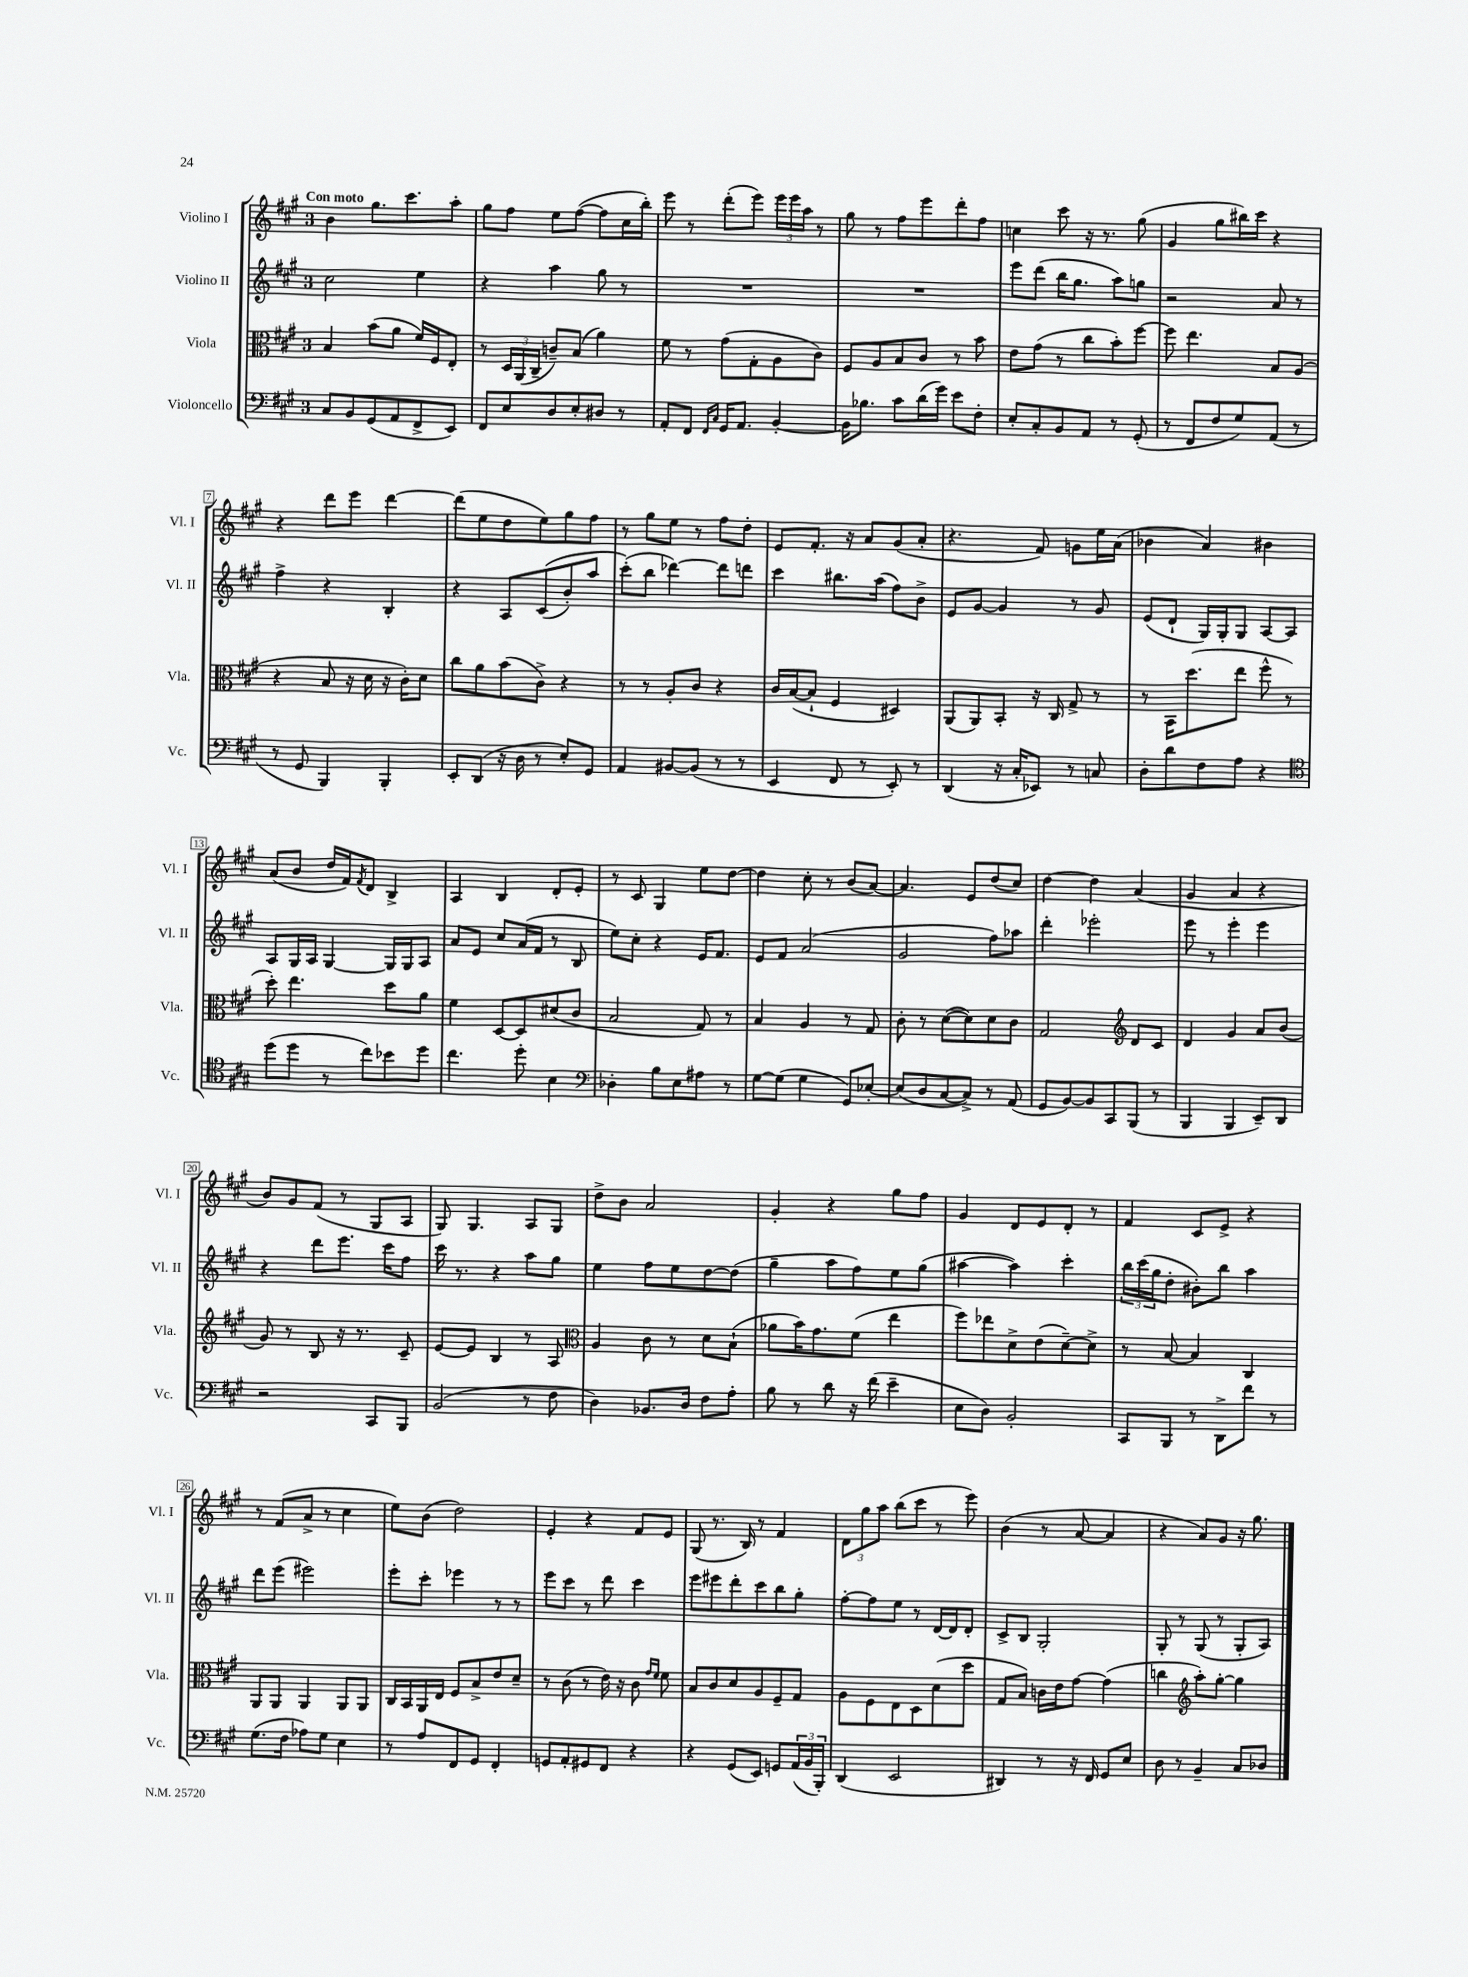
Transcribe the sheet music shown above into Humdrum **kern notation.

**kern	**kern	**kern	**kern
*part4	*part3	*part2	*part1
*staff4	*staff3	*staff2	*staff1
*I"Violoncello	*I"Viola	*I"Violino II	*I"Violino I
*I'Vc.	*I'Vla.	*I'Vl. II	*I'Vl. I
*clefF4	*clefC3	*clefG2	*clefG2
*k[f#c#g#]	*k[f#c#g#]	*k[f#c#g#]	*k[f#c#g#]
*M3/4	*M3/4	*M3/4	*M3/4
=1	=1	=1	=1
!	!	!	!LO:TX:a:B:t=Con moto
8C#/L	4B/	2cc#\	4b\
8BB/	.	.	.
(8GG#/	(8b\L	.	8.gg#\L
8AA/	8a\J	.	.
.	.	.	8.ccc#\
8FF#^/	16f#/LL)	4ee\	.
.	16F#/J	.	.
8EE/J)	8E'/J	.	8aa'\J
=2	=2	=2	=2
8FF#/L	8r	4r	8gg#\L
8E/	24D/LL	.	8ff#\J
.	(24AA/	.	.
.	24C#~/JJ	.	.
8D/	8cn~/L)	4aa\	8ee\L
8E'/	(8B/J	.	([8ff#\J
8D#X/J	4a\)	8gg#\	8ff#\L]
8r	.	8r	16cc#\L
.	.	.	16bb'\JJ)
=3	=3	=3	=3
8AA'/L	8f#\	2.r	8eee\
8FF#/J	8r	.	8r
16qqFF#/LL	.	.	.
16qqC#/JJ	.	.	.
16GG#/KL	(8g#\L	.	(8ddd'\L
8.AA/J	.	.	.
.	8G#'\	.	8eee\J)
[4BB'/	8A\	.	24eee\LL
.	.	.	24eee\
.	.	.	24aa\JJ
.	8c#\J)	.	8r
=4	=4	=4	=4
16BB\KL]	8F#/L	2.r	8gg#\
8.B-X\J	.	.	.
.	8A/	.	8r
8c#\L	8B/	.	8ff#\L
(16d\L	8c#/J	.	8eee\
16g#\JJ)	.	.	.
8e\L	8r	.	8ddd'\
8F#'\J	8b\	.	8ff#\J
=5	=5	=5	=5
8E'/L	8e\L	8eee\L	4ccn\
8C#'/	(8g#\J	(8ddd\J	.
8BB/	8r	16bb\KL	8ccc#\
.	.	8.gg#\J	.
8AA/J	8cc#\L	.	16r
.	.	.	8.r
8r	8b'\)	8aa\L)	.
(8GG#'/	[8ff#\J	8ggn\J	(8gg#\
=6	=6	=6	=6
8r	8ff#\]	2r	4g#/
8FF#/L	4.ee\	.	.
8F#/	.	.	8gg#\L
8G#/)	.	.	16bb#X\L)
.	.	.	16ccc#\JJ
(8AA/J	8B/L	8a/	4r
8r	(8A/J	8r	.
!!LO:LB:g=z
=7	=7	=7	=7
8r	4r	4ff#^\	4r
8GG#/	.	.	.
4BBB/)	8B/	4r	8ddd\L
.	16r	.	8eee\J
.	16d\	.	.
4BBB'/	16r	4B'/	[4ddd\
.	16c#'\KL)	.	.
.	8d\J	.	.
=8	=8	=8	=8
8EE'/L	8cc#\L	4r	(8ddd\L]
(8DD/J	8a\	.	8ee\
16r	(8b\	8A/L	8dd\
16D\	.	.	.
8r	8c#^\J)	((8c#/	8ee\)
8E'/L)	4r	8b'/)	8gg#\
8GG#/J	.	8aa/J	8ff#\J
=9	=9	=9	=9
4AA/	8r	(8ccc#'\L)	8r
.	8r	8bb\J	8gg#\L
[8BB#X/L	8A'/L	[4ddd-X\)	8ee\J
(8BB#/J]	8c#/J	.	8r
8r	4r	8ddd-\L]	8ff#\L
8r	.	8dddn\J	8dd'\J
=10	=10	=10	=10
4EE/	16c#/LL	4ccc#\	8e/L
.	([16B/J	.	.
.	8B`/J]	.	8.f#'/J
8FF#/	4F#/	8.bb#X\L	.
.	.	.	16r
8r	.	.	8a/L
.	.	(16aa\Jk	.
8EE'/)	4D#X/)	8ff#\L)	(8g#/
8r	.	8b^\J	8a'/J
=11	=11	=11	=11
(4DD/	(8AA/L	8e/L	4.r
.	8AA/)	[8g#/J	.
16r	8BB'/J	4g#/]	.
16C#'/KL	.	.	.
8EE-X/J)	16r	.	8f#/)
.	16C#/	.	.
8r	8G#^/	8r	8gn\L
8Cn/	8r	8g#/	16ee\L
.	.	.	(16a\JJ
=12	=12	=12	=12
8D'\L	8r	(8e/L	4b-X\
8d\	16BB\KL	8d`/J	.
.	(8.dd\	.	.
8F#\	.	16G#/LL)	4a/)
.	.	16G#'/J	.
8A\J	8ee\J	8G#/J	.
4r	8ff#^^\	[8A/L	4b#X\
.	8r	8A/J]	.
!!LO:LB:g=z
=13	=13	=13	=13
*clefC4	*	*	*
(8dd\L	8dd'\)	8A/L	(8a/L
8dd\J	4.ee\	16G#/L	8b/J
.	.	16A/JJ	.
8r	.	[4G#/	16dd/LL
.	.	.	16f#/J)
.	.	.	8qf#/
8cc#\L)	.	.	8d/J
8b-X\	8dd\L	16G#/LL]	4B^/
.	.	16G#/J	.
8dd\J	8a\J	8A/J	.
=14	=14	=14	=14
4.cc#\	4f#\	8a/L	4A/
.	.	8e/J	.
.	[8D/L	8cc#/L	4B/
8dd'\	8D/]	(16a/L	.
.	.	16f#/JJ	.
4B\	(8d#X/	8r	8d'/L
.	8c#/J	8B/	8e'/J
=15	=15	=15	=15
*clefF4	*	*	*
4D-X'\	2B/	8ee\L)	8r
.	.	8cc#'\J	8c#/
8B\L	.	4r	4G#/
8E\	.	.	.
8A#X\J	8G#/)	16e/KL	8ee\L
.	.	8.f#/J	.
8r	8r	.	[8dd\J
=16	=16	=16	=16
[8G#\L	4B/	8e/L	4dd\]
(8G#\J]	.	8f#/J	.
4G#\	4A/	(2a/	8cc#'\
.	.	.	8r
8GG#/L)	8r	.	(8b/L
[8E-X'/J	8G#/	.	[8a/J)
=17	=17	=17	=17
(8E-/L]	8c#'\	2g#/	4.a/]
8D/	8r	.	.
[8C#/	([8d\L	.	.
8C#^/J])	8d\])	.	8e/L
8r	8d\	8ff#\L)	(8dd/
(8AA/	8c#\J	8aa-X\J	8cc#/J)
=18	=18	=18	=18
8GG#/L	2G#/	4ddd'\	[4dd\
[8BB/)	.	.	.
8BB/]	.	2eee-X'\	4dd\]
8CC#/	.	.	.
*	*clefG2	*	*
(8BBB/J	8d/L	.	(4a/
8r	8c#/J	.	.
=19	=19	=19	=19
4BBB/	4d/	8eee\	4g#/
.	.	8r	.
4BBB/	4g#/	4eee'\	4a/
8EE~/L)	8a/L	4eee\	4r
8DD/J	(8b/J	.	.
!!LO:LB:g=z
=20	=20	=20	=20
2r	8g#/)	4r	8b/L)
.	8r	.	8g#/
.	8B/	8ddd\L	(8f#/J
.	16r	8.eee\J	8r
.	8.r	.	.
8CC#/L	.	.	8G#/L
.	.	16ccc#\KL	.
8BBB/J	8c#~/	8ff#\J	8A/J
=21	=21	=21	=21
(2BB/	[8e/L	16ccc#\	8G#/)
.	.	8.r	.
.	8e/J]	.	4.G#/
.	4B/	4r	.
8r	8r	8aa\L	8A/L
8F#\	8A/	8gg#\J	8G#/J
=22	=22	=22	=22
*	*clefC3	*	*
4D\)	4A/	4ee\	8dd^\L
.	.	.	8b\J
8.BB-X/L	8c#\	8ff#\L	2a/
.	8r	8ee\	.
16D/Jk	.	.	.
8F#\L	8d\L	[8dd\	.
8A'\J	(8B`\J	(8dd\J]	.
=23	=23	=23	=23
8B\	8a-X\L	4gg#~\	4g#'/
8r	16b\K)	.	.
.	8.g#\	.	.
8d\	.	8aa\L	4r
16r	(8f#\J	8ff#\)	.
(16f#\	.	.	.
4e~\	4ee\	8ee\	8gg#\L
.	.	(8gg#\J	8ff#\J
=24	=24	=24	=24
8E\L	8ff#\L)	[4aa#X\	4g#/
8D\J)	8ee-X\	.	.
2BB'/	8d^\	4aa#\])	8d/L
.	(8e\	.	8e/
.	[8d~\)	4ccc#'\	8d'/J
.	8d^\J]	.	8r
=25	=25	=25	=25
8CC#/L	8r	24bb\LL	4f#/
.	.	(24ccc#\	.
.	.	24gg#\J	.
8BBB/J	[8B/	8dd'\J	.
8r	4B/]	8b#X'\L)	8c#/L
8DD^\L	.	8bb\J	8e^/J
8f#\J	4C#/	4aa\	4r
8r	.	.	.
!!LO:LB:g=z
=26	=26	=26	=26
(8.G#\L	8AA/L	8ddd\L	8r
.	8AA/J	(8eee\J	(8f#/L
16F#\Jk	.	.	.
8A-X\L)	4AA/	2eee#X\)	8a^/J
8G#\J	.	.	8r
4E\	8AA/L	.	4cc#\
.	8AA/J	.	.
=27	=27	=27	=27
8r	16C#/LL	8eee'\L	8ee\L)
.	16BB/	.	.
8A/L	16AA/	8ccc#'\J	(8b\J
.	16E/JJ	.	.
8FF#/	8F#/L	4eee-X\	2dd\)
8GG#/J	8B^/	.	.
4FF#'/	8e/	8r	.
.	8d~/J	8r	.
=28	=28	=28	=28
8GGn/L	8r	8eee\L	4e'/
8AA'/	(8c#\	8ccc#\J	.
8GG#X/	8r	8r	4r
8FF#/J	16e\)	8ddd\	.
.	16r	.	.
4r	8c#\	4ccc#\	8f#/L
.	16qqg#/LL	.	.
.	16qqf#/JJ	.	.
.	8f#\	.	8e/J
=29	=29	=29	=29
4r	8B/L	8eee\L	(8G#/
.	8c#/	8eee#X\	8.r
(8GG#/L	8d/	8ddd'\	.
.	.	.	16B/)
8EE/J)	8A/	8ccc#\	8r
8GGn/L	8F#~/	8bb\	4f#/
(24AA/L	8G#/J	8gg#'\J	.
24BB/	.	.	.
24BBB'/JJ)	.	.	.
=30	=30	=30	=30
(4DD/	8A\L	[8ff#'\L	12d\L
.	.	.	12gg#\
.	8F#\	8ff#\]	.
.	.	.	12aa\J
2EE/	8E\	8ee\J	(8bb\L
.	8D\	8r	8ccc#\J
.	(8d\	[16d/LL	8r
.	.	16d/J]	.
.	8dd\J	8d'/J	8eee\)
=31	=31	=31	=31
4DD#X/)	8G#/L	8c#^/L	(4b\
.	8B/J)	8B/J	.
8r	16cn\LL	2G#'/	8r
.	16e\J	.	.
16r	[8g#\J	.	[8a/
16FF#/	.	.	.
8GG#/L	(4g#\]	.	4a/]
8E/J	.	.	.
=32	=32	=32	=32
8D\	4ccn\	8G#'/	4r
8r	.	8r	.
*	*clefG2	*	*
4BB~/	8aa'\L)	(8G#/	8a/L)
.	[8gg#'\J	8r	8g#/J
8C#/L	4gg#\]	8G#'/L	16r
.	.	.	8.gg#\
8D-X/J	.	8A/J)	.
==	==	==	==
*-	*-	*-	*-
